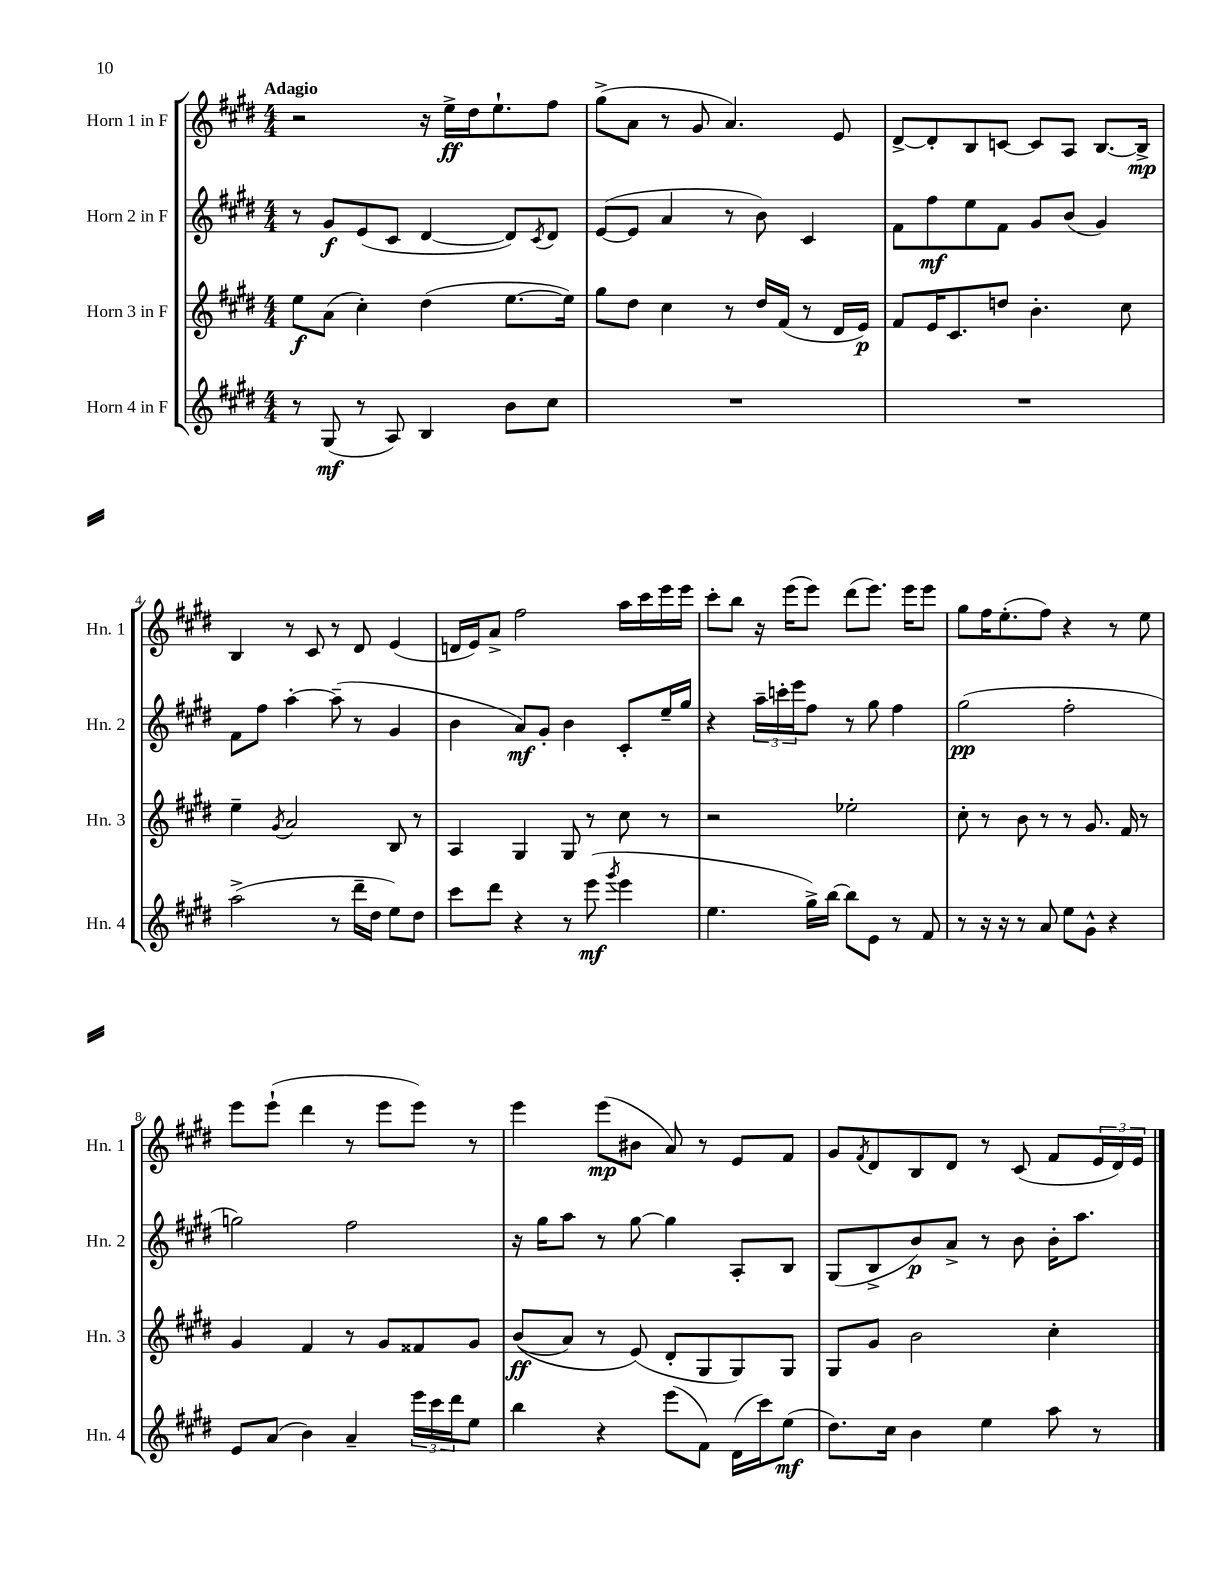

**kern	**kern	**kern	**kern
*staff4	*staff3	*staff2	*staff1
*clefG2	*clefG2	*clefG2	*clefG2
*k[f#c#g#d#]	*k[f#c#g#d#]	*k[f#c#g#d#]	*k[f#c#g#d#]
*M4/4	*M4/4	*M4/4	*M4/4
8r	8ee\L	8r	2r
(8G#/	(8a\J	8g#/L	.
8r	4cc#'\)	(8e/	.
8A/)	.	8c#/J	.
4B/	(4dd#\	[4d#/	16r
.	.	.	16ee^\LL
.	.	.	16dd#\J
.	.	.	8.ee`\
8b\L	[8.ee\L	8d#/]L)	.
.	.	8qc#/	.
8cc#\J	.	8d#/J	8ff#\J
.	16ee\]Jk)	.	.
=	=	=	=
1r	8gg#\L	([8e/L	(8gg#^\L
.	8dd#\J	8e/]J	8a\J
.	4cc#\	4a/	8r
.	.	.	8g#/
.	8r	8r	4.a/)
.	16dd#/LL	8b\)	.
.	(16f#/JJ	.	.
.	8r	4c#/	.
.	16d#/LL	.	8e/
.	16e/JJ)	.	.
=	=	=	=
1r	8f#/L	8f#\L	[8d#^/L
.	16e/K	8ff#\	8d#'/]
.	8.c#/	.	.
.	.	8ee\	8B/
.	8dd/J	8f#\J	[8c/J
.	4.b'\	8g#/L	8c/]L
.	.	(8b/J	8A/J
.	.	4g#/)	[8.B/L
.	8cc#\	.	.
.	.	.	16B^/]Jk
=	=	=	=
(2aa^\	4ee~\	8f#\L	4B/
.	.	8ff#\J	.
.	8qg#/	.	.
.	2a/	[4aa'\	8r
.	.	.	8c#/
8r	.	(8aa~\]	8r
16ddd#~\LL	.	8r	8d#/
16dd#\JJ	.	.	.
8ee\L)	8B/	4g#/	(4e/
8dd#\J	8r	.	.
=	=	=	=
8ccc#\L	4A/	4b\	16d/LL
.	.	.	16e/J)
8ddd#\J	.	.	8a^/J
4r	4G#/	8a/L)	2ff#\
.	.	8g#'/J	.
8r	8G#/	4b\	.
(8eee\	8r	.	.
8qggg#/	.	.	.
4eee\	8cc#\	8c#'/L	16aa\LL
.	.	.	16ccc#\
.	8r	16ee~/L	16eee\
.	.	16gg#/JJ	16eee\JJ
=	=	=	=
4.ee\	2r	4r	8ccc#'\L
.	.	.	8bb\J
.	.	24aa~\LL	16r
.	.	24ccc'\	.
.	.	.	(16eee\LK
.	.	24eee\J	.
16gg#^\LL)	.	8ff#\J	8eee\J)
[16bb\JJ	.	.	.
8bb\]L	2ee-'\	8r	(8ddd#\L
8e\J	.	8gg#\	8.eee\J)
8r	.	4ff#\	.
.	.	.	16eee\LK
8f#/	.	.	8eee\J
=	=	=	=
8r	8cc#'\	(2gg#\	8gg#\L
16r	8r	.	16ff#\K
16r	.	.	(8.ee'\
8r	8b\	.	.
8a/	8r	.	8ff#\J)
8ee\L	8r	2ff#'\	4r
8g#^^\J	8.g#/	.	.
4r	.	.	8r
.	16f#/	.	.
.	8r	.	8ee\
=	=	=	=
8e/L	4g#/	2gg\)	8eee\L
(8a/J	.	.	(8eee`\J
4b\)	4f#/	.	4ddd#\
4a~/	8r	2ff#\	8r
.	8g#/L	.	8eee\L
24eee\LL	8f##/	.	8eee\J)
24ccc#\	.	.	.
24ddd#\J	.	.	.
8ee\J	8g#/J	.	8r
=	=	=	=
4bb\	&((8b/L	16r	4eee\
.	.	16gg#\LK	.
.	8a/J)	8aa\J	.
4r	8r	8r	(8eee\L
.	(8e/&)	[8gg#\	8b#\J
(8eee\L	8d#'/L	4gg#\]	8a/)
8f#\J)	8G#/	.	8r
(16d#\LL	8G#/)	8A'/L	8e/L
16ccc#\J)	.	.	.
(8ee\J	8G#/J	8B/J	8f#/J
=	=	=	=
8.dd#\L)	8G#/L	(8G#/L	8g#/L
.	.	.	8qf#/
.	8g#/J	8B^/	8d#/
16cc#\Jk	.	.	.
4b\	2b\	8b/)	8B/
.	.	8a^/J	8d#/J
4ee\	.	8r	8r
.	.	8b\	(8c#/
8aa\	4cc#'\	16b'\LK	8f#/L
.	.	8.aa\J	.
8r	.	.	24e/L
.	.	.	24d#/)
.	.	.	24e/JJ
==	==	==	==
*-	*-	*-	*-
